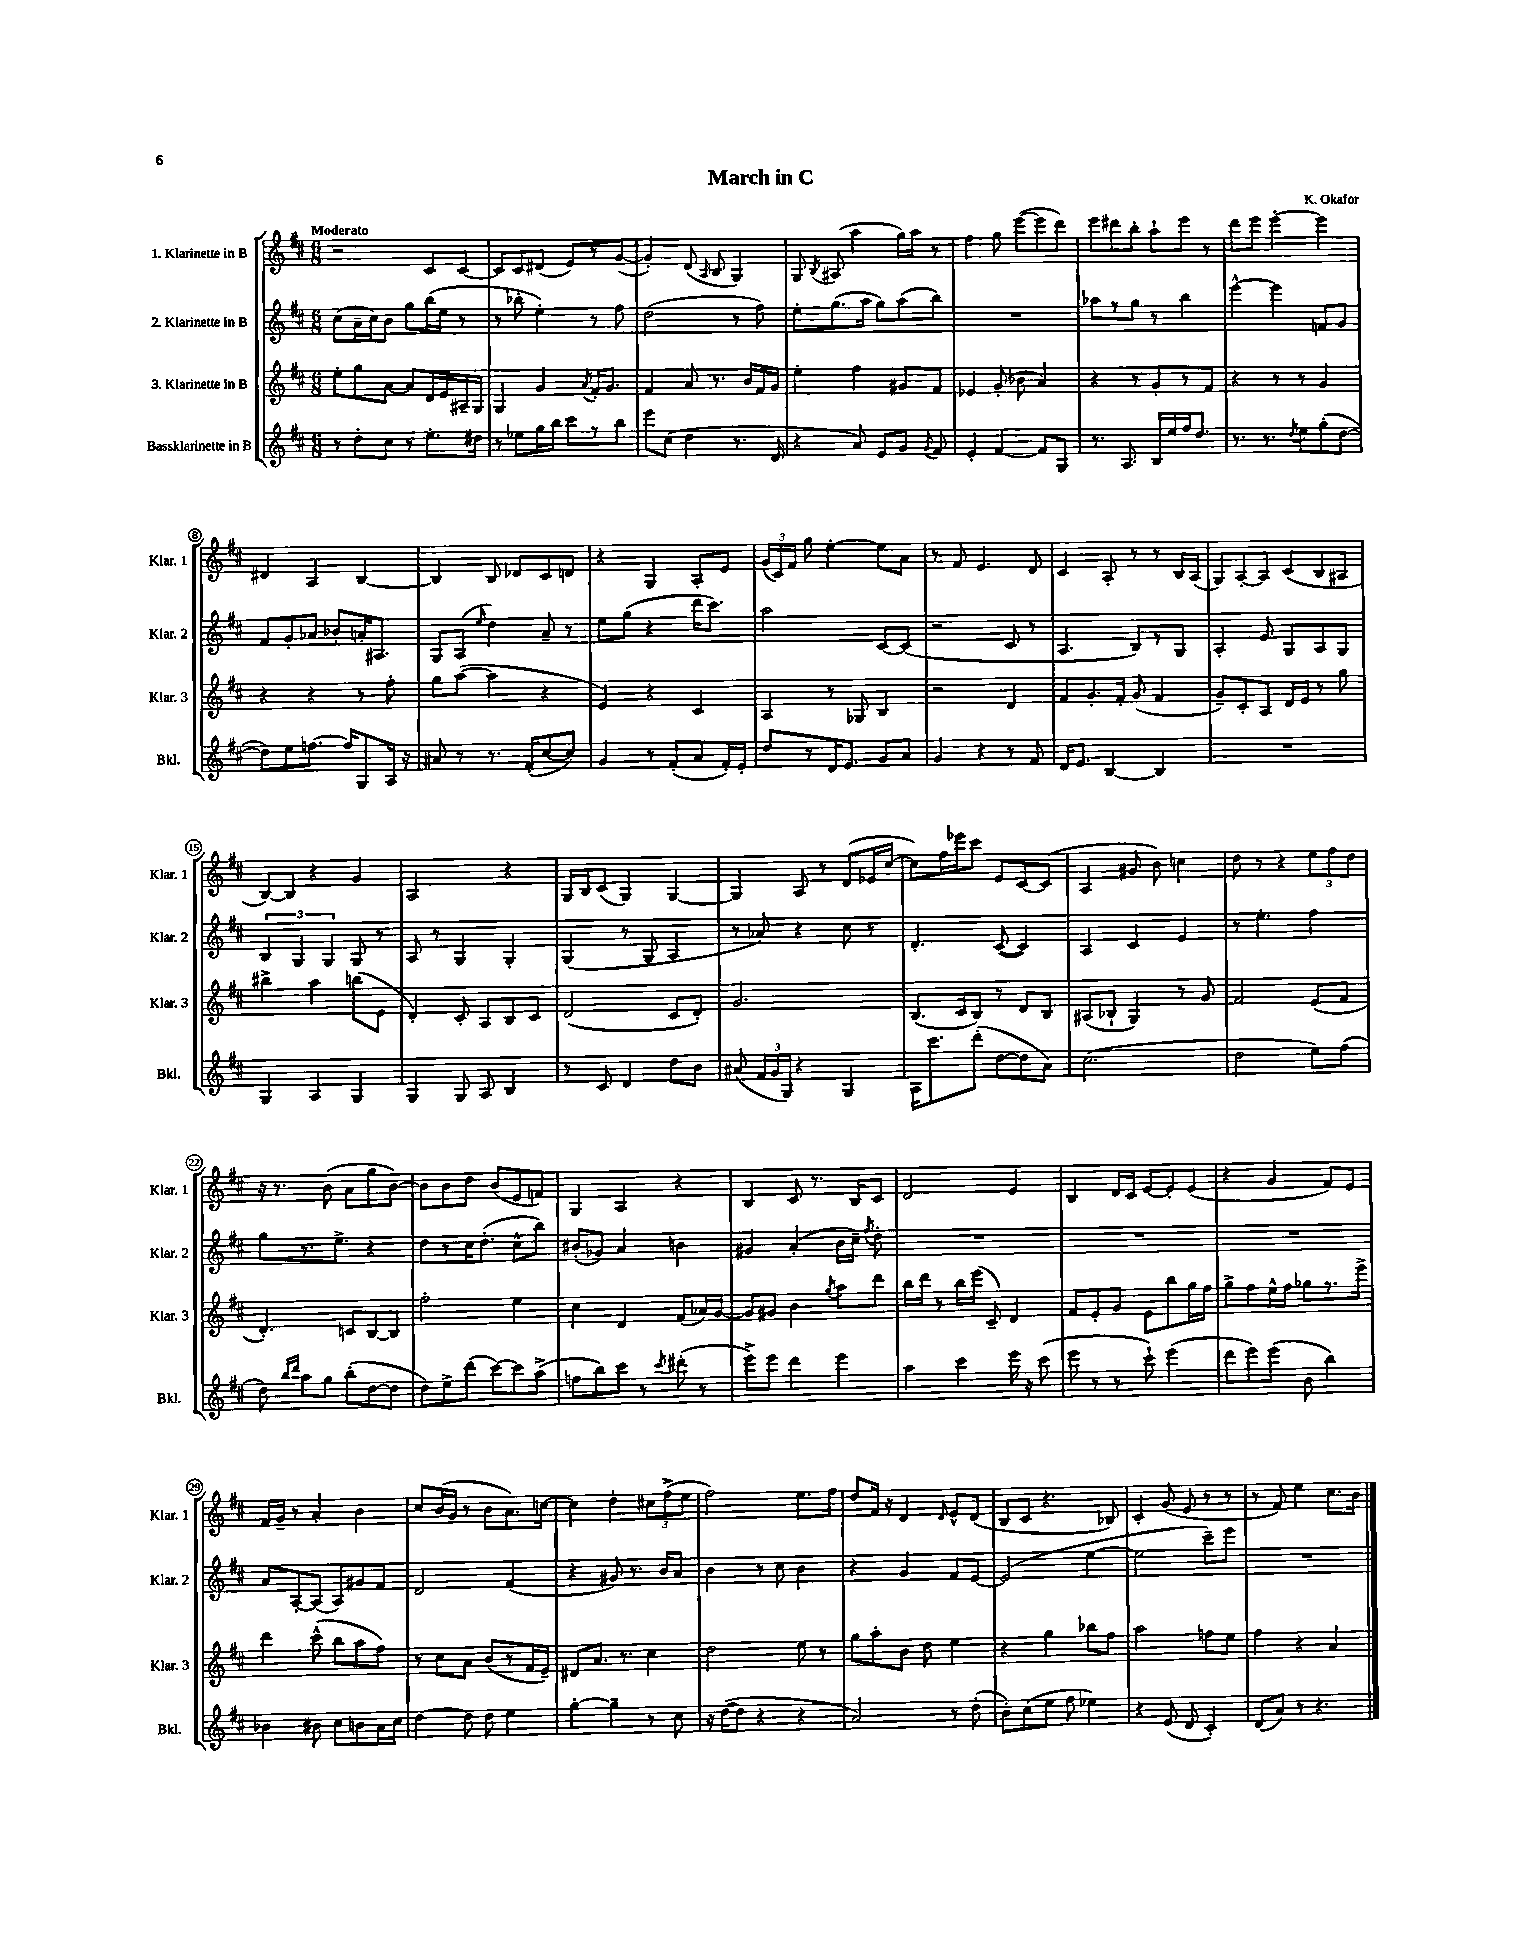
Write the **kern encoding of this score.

**kern	**kern	**kern	**kern
*staff4	*staff3	*staff2	*staff1
*clefG2	*clefG2	*clefG2	*clefG2
*k[f#c#]	*k[f#c#]	*k[f#c#]	*k[f#c#]
*M6/8	*M6/8	*M6/8	*M6/8
8r	8ee'	(8cc#	2r
8dd'	8gg	16a~	.
.	.	16cc#)	.
8cc#	[8a	8b	.
8r	8a]	8gg	.
8.ee'	16d	(16bb	8c#
.	16e	16ee	.
.	16A#~	8r	[8c#
16dd#	16G	.	.
=	=	=	=
8r	4G	8r	8c#]
8ee-	.	8bb-'	8c#
16gg	4g	4ee')	(8d#
16bb	.	.	.
8ccc#	.	.	8e)
.	8qa	.	.
8r	16f#'	8r	8r
.	8.g	.	.
8bb	.	8ff#	([8g
=	=	=	=
8eee	4f#	(2dd	4g'])
(8cc#	.	.	.
4dd	8a	.	(8d
.	.	.	16qqA
.	8.r	.	8B
8.r	.	8r	4G)
.	16b	.	.
.	16f#	8ff#)	.
16d	16g	.	.
=	=	=	=
4r	4ee'	8ee'	8G
.	.	.	8qB
.	.	(8.gg	(8A#
8a)	4ff#	.	4aa
.	.	16aa	.
8e	.	8gg)	.
8g	8g#	(8aa	16gg)
.	.	.	16aa
8qg	.	.	.
8f#	8f#	8bb)	8r
=	=	=	=
4e'	4e-	2.r	4ff#
[4f#	(8g'	.	8gg
.	8b-	.	([8eee
8f#]	4a)	.	8eee]
8G	.	.	8ddd)
=	=	=	=
8.r	4r	8aa-	8eee
.	.	8r	8ddd#
8.A	.	.	.
.	8r	8gg	8bb'
16B	8g'	8r	8aa`
16ee	.	.	.
16ff#	8r	4bb	8eee
8.dd	.	.	.
.	8f#	.	8r
=	=	=	=
8.r	4r	[4eee^^	8ddd
.	.	.	8eee
8.r	.	.	.
.	8r	4eee]	[4eee'
8qdd	.	.	.
8ee	8r	.	.
(8gg'	4g	8f	4eee]
[8dd	.	8g	.
=	=	=	=
8dd])	4r	8f#	4d#
8ee	.	8g'	.
[8.ff	4r	8a-	4A
.	.	8b-'	.
16ff]	.	.	.
8G	8r	16a'	[4B
.	.	8.A#	.
16A	8ff#'	.	.
16r	.	.	.
=	=	=	=
8a#	8gg	8G	4B]
8r	([8aa	(8A	.
.	.	16qqee	.
8.r	4aa]	4dd)	8B
.	.	.	8d-
(16f#'	.	.	.
[8cc#	4r	8a~	8c#
8cc#])	.	8r	8d
=	=	=	=
4g	4e)	8ee	4r
.	.	(8gg	.
8r	4r	4r	4G
(8f#'	.	.	.
8a	4c#	16ddd	8A'
.	.	8.ccc#)	.
16f#')	.	.	8e
16e'	.	.	.
=	=	=	=
8dd	4A	2aa	(24g
.	.	.	24c#)
.	.	.	24f#
8r	.	.	8gg
16d	8r	.	[4ee'
8.e	.	.	.
.	8G-	.	.
8g	4B	[8c#	8ee]
8a	.	(8c#]	8a
=	=	=	=
4g	2r	2r	8r
.	.	.	8f#
4r	.	.	4.e
8r	4d	8c#	.
8f#	.	8r	8d
=	=	=	=
16d	8f#	4.A	4c#
8.e	.	.	.
.	8.g'	.	.
[4B	.	.	8A'
.	16f#'	.	.
.	(8g	8B)	8r
4B]	4f#	8r	8r
.	.	8G	16B
.	.	.	(16A
=	=	=	=
2.r	8g~)	4A'	8G)
.	8c#'	.	[8A'
.	8A	8e	8A]
.	16d	8G	(8c#
.	16e	.	.
.	8r	8A	8B
.	8gg	8G	8A#
=	=	=	=
4G	4bb#^	6B	[8B)
.	.	.	8B]
.	.	6G	.
4A	4aa	.	4r
.	.	6G	.
4G	(8bb	8G	4g
.	8e	8r	.
=	=	=	=
4G	4d')	8A	2A
.	.	8r	.
8G	8c#'	4G	.
8A	8A	.	.
4B	8B	4G'	4r
.	8c#	.	.
=	=	=	=
8r	(2d	(4G	16G
.	.	.	16B
8c#	.	.	(8c#
4d	.	8r	4G)
.	.	8G	.
8dd	8c#	4A	[4G
8b	8d')	.	.
=	=	=	=
(8a#	2.g	8r	4G]
24f#	.	8a-)	.
24g	.	.	.
24G)	.	.	.
4r	.	4r	8A
.	.	.	8r
4G	.	8cc#	(8d
.	.	8r	16e-
.	.	.	[16cc#
=	=	=	=
16A	(8.B	4.d'	8cc#])
8.ccc#	.	.	.
.	.	.	16ff#
.	16c#	.	16eee-
(8ddd'	8B)	.	8ccc#
[8dd	8r	([8c#	8e
8dd]	8d	4c#])	[8c#
8a)	8B	.	(8c#]
=	=	=	=
(2.cc#	(8A#	4A	4A
.	8B-`	.	.
.	4G)	4c#	8g#
.	.	.	8b)
.	8r	4e	4cc
.	8g	.	.
=	=	=	=
2dd	2f#	8r	8dd
.	.	4.ee'	8r
.	.	.	4r
8ee)	(8e	4ff#	12ee
.	.	.	12ff#
(8ff#	8f#	.	.
.	.	.	12dd
=	=	=	=
8dd)	4.d')	8gg	16r
.	.	.	8.r
16qqbb	.	.	.
16qqddd	.	.	.
8aa	.	8.r	.
8gg	.	.	(8b
.	.	8.ee^	.
(8bb'	8c	.	8a
[8dd	[8B	4r	8gg
8dd]	8B]	.	[8b)
=	=	=	=
8dd)	2ff#'	8dd	8b]
8ee^	.	8r	8b
(8ddd	.	16cc#	8dd
.	.	(8.dd'	.
[8ccc#)	.	.	(8b
8ccc#]	4ee	8cc#^^	8e
(8aa^	.	8bb)	8f)
=	=	=	=
8ff	4cc#	(8b#'	4G
8bb)	.	8g-)	.
8ccc#	4d	4a	4A
8r	.	.	.
8qccc#	.	.	.
(8ddd#'	(8f#	4b	4r
8r	16a-)	.	.
.	[16g	.	.
=	=	=	=
8eee^)	8g]	4g#	4B
8eee	8g#	.	.
4ddd	4b	(4a'	8c#
.	.	.	8.r
.	8qgg	.	.
4eee	8aa	16b	.
.	.	16cc#~)	16B
.	.	8qff#	.
.	8ddd	8dd'	8c#
=	=	=	=
4aa	16bb	2.r	2d
.	16ddd	.	.
.	8r	.	.
4ccc#	16bb	.	.
.	(16eee	.	.
.	8c#~)	.	.
16eee	4d	.	4e
16r	.	.	.
(8ccc#	.	.	.
=	=	=	=
8eee	8f#	2.r	4B
8r	8e'	.	.
8r	8g	.	16d
.	.	.	16c#
8ccc#`)	8e	.	[8e
(4eee	8bb	.	8e']
.	16gg	.	(8e
.	16ff#	.	.
=	=	=	=
8ddd	8gg^	2.r	4r
8eee)	8ff#	.	.
(8eee	16ee^^	.	4g
.	16ff#	.	.
8b	8gg-	.	.
4bb)	8.r	.	8f#)
.	.	.	8e
.	16eee^	.	.
=	=	=	=
4b-	4ddd	8a	16f#
.	.	.	16g~
.	.	[8A'	8r
8b#	(8ccc#^^	(8A]	4a'
8cc#	8bb	8A)	.
8b	8aa	8g#	4b
16a	8ff#)	8f#	.
16cc#	.	.	.
=	=	=	=
[4dd	8r	2d	8cc#
.	8cc#	.	(16b
.	.	.	16g
8dd]	8a	.	8r
8dd	(8b	.	8b
4ee	8r	(4f#	8.a)
.	16f#	.	.
.	16e~)	.	[16cc
=	=	=	=
[4gg'	8d#	4r	4cc]
.	8.a	.	.
4gg~]	.	8g#)	4dd'
.	8.r	.	.
.	.	8.r	.
8r	4cc#	.	12cc#
.	.	16b	.
.	.	.	(12ff#^
8cc#	.	8a	.
.	.	.	12ee
=	=	=	=
16r	2dd	4b	2ff#)
([16dd	.	.	.
8dd]	.	.	.
4r	.	8r	.
.	.	8cc#	.
4r	8ee	4b	8.ee
.	8r	.	.
.	.	.	16ff#
=	=	=	=
2a)	8gg	4r	8dd
.	8aa'	.	16f#
.	.	.	16r
.	8b	4g	4d
.	8dd	.	.
.	.	.	16qqd
8r	4ee	8f#	8e^^
(8dd'	.	[8e	(8d
=	=	=	=
8b')	4r	(2e]	8B
(8cc#	.	.	8c#
8ee	4gg	.	4.r
8ff#	.	.	.
4ee-)	8bb-	[4ee	.
.	8ff#	.	8B-)
=	=	=	=
4r	2aa	2ee]	4c#'
(8e	.	.	(8g
8d	.	.	8e
4c#')	8ff	8ccc#~)	8r
.	8ee	8eee	8r
=	=	=	=
(8d	4ff#	2.r	8r
8a)	.	.	8f#)
8r	4r	.	4ee
4.r	.	.	.
.	4a	.	8.cc#
.	.	.	16b
==	==	==	==
*-	*-	*-	*-
